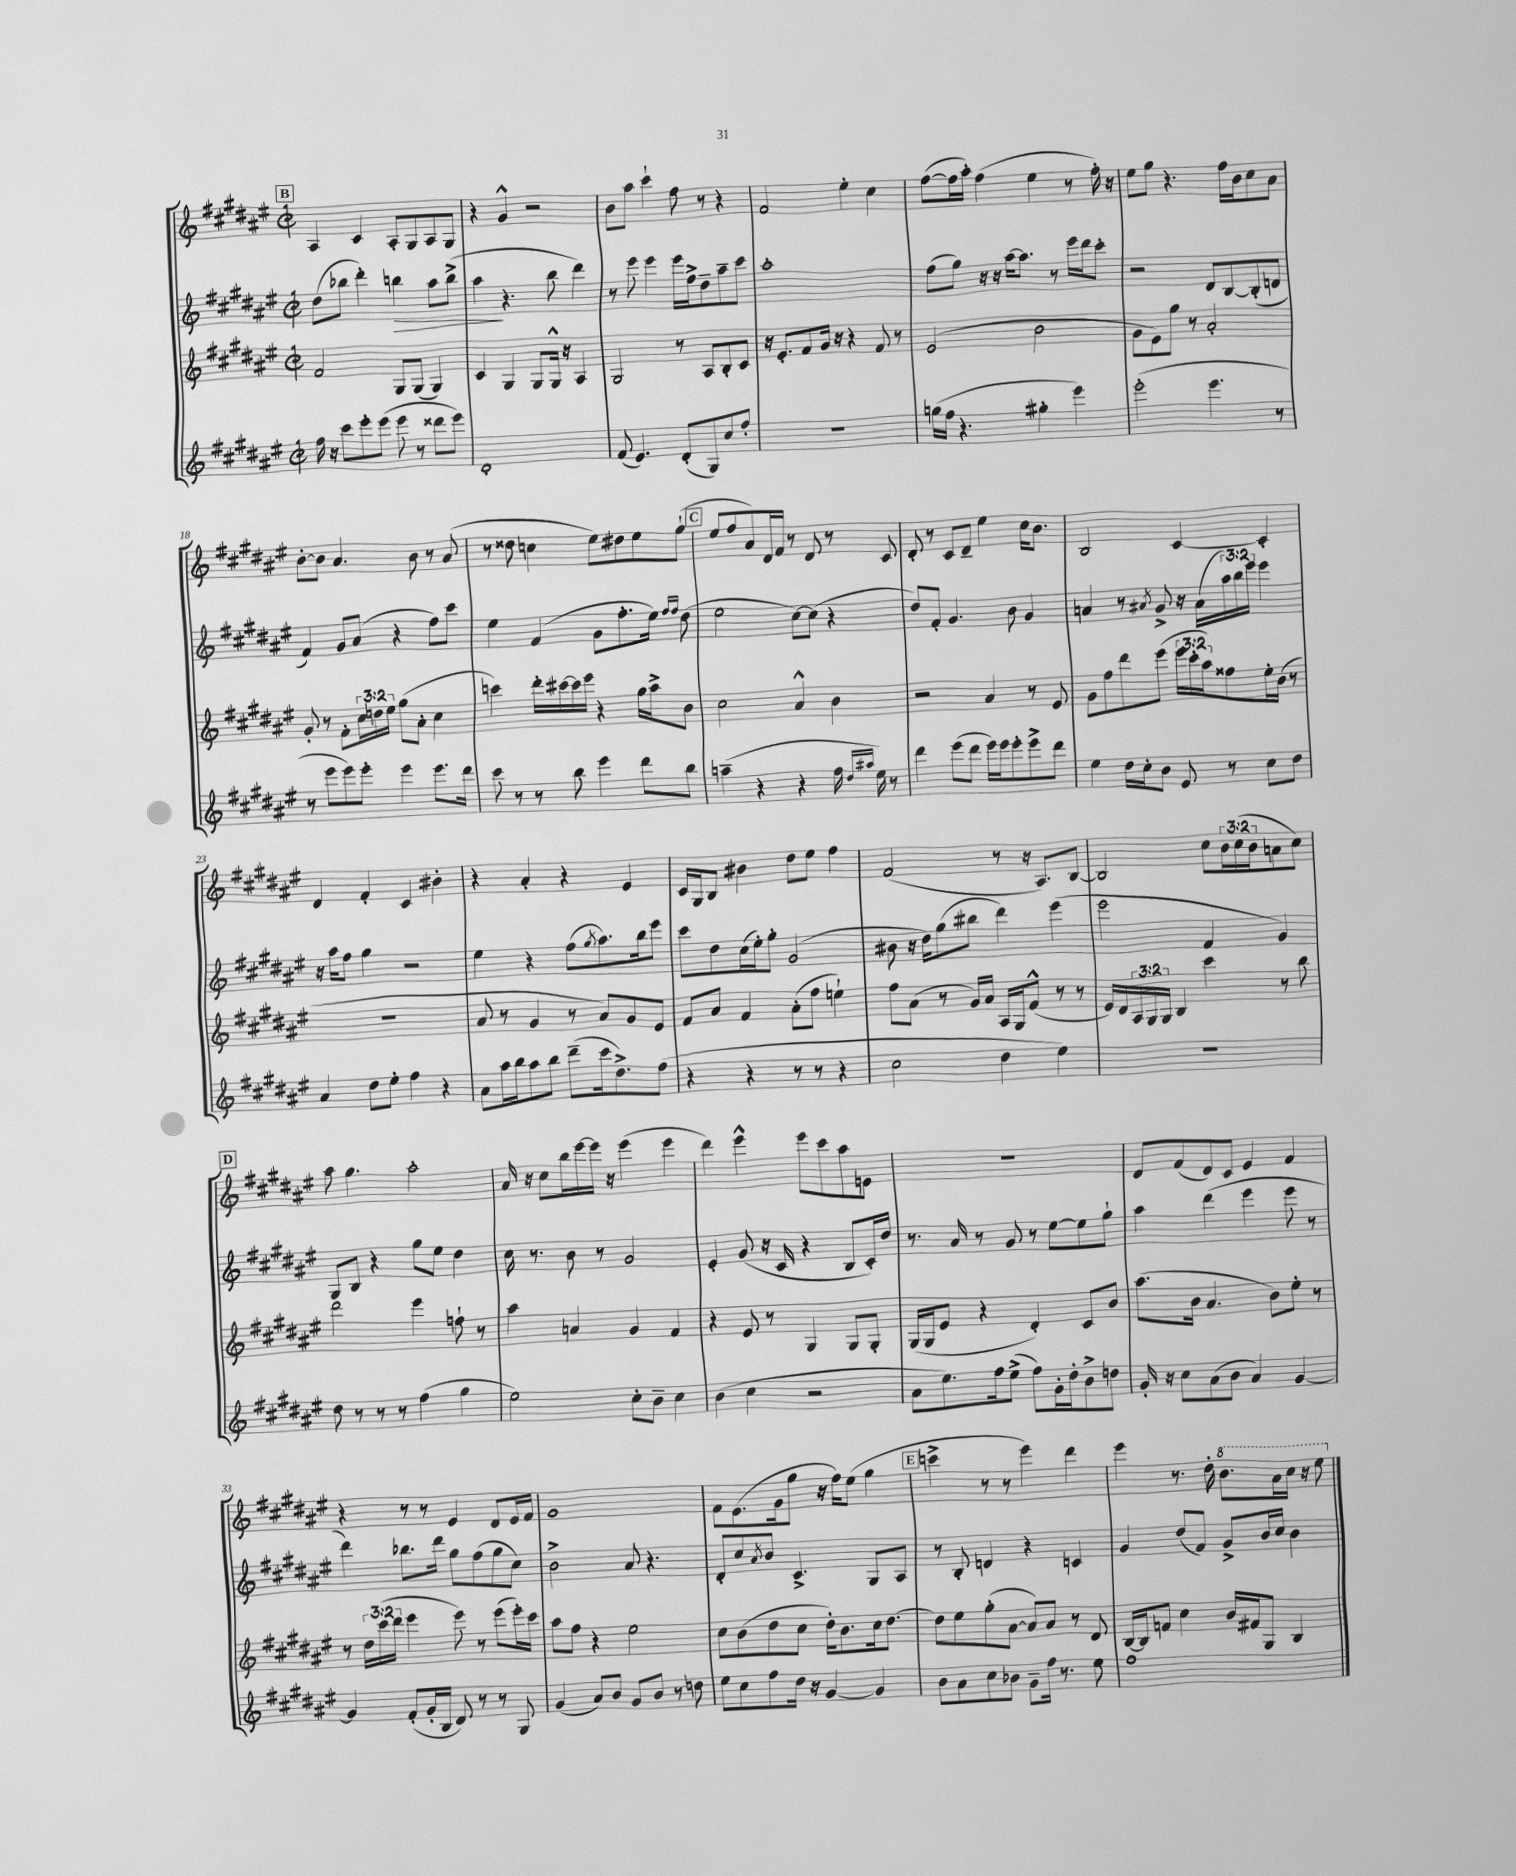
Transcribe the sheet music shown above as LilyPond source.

<<
\new StaffGroup <<
\new Staff = "s0" {
    \clef treble \key fis \major \defaultTimeSignature \time 2/2 \override Staff.TupletNumber.text = #tuplet-number::calc-fraction-text
    \mark \markup { \box "B" } ais4 cis'4 ais8-. gis8 ais8 gis8 |
    r4 gis'4-^ r2 |
    b'8 ais''8 cis'''4-! fis''8 r8 r4 |
    fis'2 eis''4-. cis''4 |
    fis''8~( fis''16 ais''16-.) fis''4( eis''4 r8 fis''16-.) r16 |
    eis''8 gis''8 r4. fis''16 b'16 cis''8 ais'8 |
    b'8~-. b'8 ais'4. b'8 r8 ais'8( |
    r8 disis''8 c''4 eis''8) dis''8 eis''8 gis''8-!( |
    \mark \markup { \box "C" } eis''8 fis''8 ais'8) dis'16 fis'16 r8 dis'8 r8 cis'8 |
    dis'8-. r8 cis'8 dis'8-- eis''4 cis''16 b'8. |
    b2 cis'4~ cis'4-. |
    dis'4 fis'4-. cis'4 bis'4-. |
    r4 ais'4-. r4 eis'4 |
    cis'16 gis16 b8 bis'4 dis''8 eis''8 fis''4 |
    fis'2( r8 r16 ais8.) b8~ |
    b2 cis''8 \tuplet 3/2 { b'16 cis''16( b'16 } a'8 cis''8) |
    \mark \markup { \box "D" } ais''8 gis''4. ais''2-. |
    ais'16 r16 cis''8 b''16 eis'''16~ eis'''16 r16 eis'''4( eis'''4 |
    dis'''4) eis'''4-^ eis'''8 cis'''8 ais''8 e'8 |
    R1 |
    dis'8 fis'8( dis'8) cis'8 eis'4 fis'4 |
    r4 r8 r8 eis'4 dis'8 eis'16 fis'16 |
    gis'1 |
    fis'8 eis'8.( gis'16 gis''8 r16 fis''16) eis''8( gis''4 |
    \mark \markup { \box "E" } c'''4-> r8 r8 eis'''4) dis'''4 |
    eis'''4 r8. dis''16-. \ottava #1 b''8. ais''16 cis'''16 r16 eis'''8 \ottava #0 \bar "|." |
}
\new Staff = "s1" {
    \clef treble \key fis \major \defaultTimeSignature \time 2/2 \override Staff.TupletNumber.text = #tuplet-number::calc-fraction-text
    \mark \markup { \box "B" } dis''8( bes''8 dis'''4-.) b''4\> ais''8 b''8->( |
    ais''4\! r4. b''8 dis'''4) |
    r8 eis'''8 eis'''4 eis'''16 fis''16-> dis''8-- ais''8-- cis'''8 |
    ais''1-. |
    fis''8( gis''8) r16 r16 ais''16~ ais''8. r8 eis'''16 dis'''16 cis'''8-. |
    r2 dis'8 b8~ b8-.( d'8 |
    fis'4) gis'8 ais'8( r4 fis''8) cis'''8 |
    eis''4 fis'4( gis'8 fis''8.-. eis''16) \grace { fis''16 fis''16 } dis''8( |
    \mark \markup { \box "C" } eis''2 cis''8~) cis''8( r4 |
    dis''8) fis'8-. gis'4. b'8 gis'4 |
    a'4 r8 \acciaccatura { ais'8 } gis'8-> r16 ais'16( \tuplet 3/2 { ais''16) b''16 eis'''16 } eis'''4 |
    r16 ais''16 fis''8 gis''4 r2 |
    eis''4 r4 fis''8( \acciaccatura { gis''8 } ais''8.) b''16 eis'''8 |
    cis'''8 dis''8 cis''16( eis''16-.) gis''8-. gis'2( |
    bis'8 r16 dis''16) gis''8( bis''8 dis'''4) eis'''4( |
    eis'''2 fis'4 gis'4) |
    \mark \markup { \box "D" } gis8 b8 r4 gis''8 eis''8 dis''4 |
    cis''16 r8. b'8 r8 gis'2 |
    eis'4-. gis'8( r16 cis'16 r4 b8 cis'16-.) dis''16 |
    r8. ais'16 r8 gis'8 r8 eis''8~ eis''8 gis''8-! |
    ais''4 dis'''4( eis'''4 eis'''8 r8 |
    dis'''4) bes''8. dis'''16 gis''8 fis''8( gis''8 cis''8) |
    b'2-> ais'8 r4. |
    dis'8-. cis''8 \acciaccatura { ais'8 } b'8 cis'4.-> gis8 ais8 |
    \mark \markup { \box "E" } r8 b8-. d'4 r4 c'4 |
    gis'4 dis''8( fis'8) gis'8-> b'16 cis''16 b'4 \bar "|." |
}
\new Staff = "s2" {
    \clef treble \key fis \major \defaultTimeSignature \time 2/2 \override Staff.TupletNumber.text = #tuplet-number::calc-fraction-text
    \mark \markup { \box "B" } fis'2 gis8 gis8( gis4) |
    cis'4 gis4 gis8 gis16-^ r16 ais4 |
    gis2 r8 ais8 b8-. cis'8 |
    r16 eis'8.-. fis'8 gis'16 r16 r4 fis'8 r8 |
    eis'2( b'2 |
    gis'8 eis'8) gis''8 r8 ais'2-. |
    gis'8-. r8 fis'8-. \tuplet 3/2 { cis''16 d''16 eis''16 } gis''8( ais'8-. cis''4 |
    c'''4) dis'''16-. cis'''16~ cis'''16 eis'''16 r4 gis''16 ais''16-> b'8 |
    \mark \markup { \box "C" } cis''2 ais'4-^ b'4 |
    r2 ais'4 r8 eis'8 |
    gis'8 fis''8 dis'''8 eis'''8( \tuplet 3/2 { eis'''16 cis'''16-. ais''16) } fisis''8 eis''16-. b'16( r8 |
    R1 |
    ais'8 r8 gis'4 r8 ais'8) gis'8 eis'8 |
    fis'8 ais'8 fis'4 ais'8-.( fis''8 e''4-!) |
    fis''8 ais'8( r8 gis'16) ais'16 ais16 gis16 fis'8-^( r8 r8 |
    eis'16) dis'16 \tuplet 3/2 { ais16 gis16 gis16 } b4 cis'''4 r8 b''8 |
    \mark \markup { \box "D" } dis'''2 eis'''4 f''8-! r8 |
    ais''4 a'4 gis'4 fis'4 |
    r4 eis'8 r8 gis4 gis8 gis8-. |
    gis16( gis16 eis'8 r4 dis'4-.) cis'8 b'8 |
    ais''8.( b'16 ais'4. b'8) eis''8-. r8 |
    r8 \tuplet 3/2 { dis''16 cis'''16( dis'''16 } eis'''4 eis'''8) r8 eis'''8( eis'''16-.) cis'''16 |
    ais''8 fis''8 r4 eis''2 |
    cis''8 b'8( dis''8 cis''8 dis''16-.) b'8. cis''16 dis''8.~ |
    \mark \markup { \box "E" } dis''8 eis''8 gis''8-.( ais'8~ ais'8) ais'8 r8 dis'8 |
    b16~ b16 f'8 cis''4 b'16 fis'16 gis8 b4 \bar "|." |
}
\new Staff = "s3" {
    \clef treble \key fis \major \defaultTimeSignature \time 2/2
    \mark \markup { \box "B" } fis''16 r16 cis'''8 eis'''8-. eis'''8( eis'''8 r8 disis'''8 eis'''8) |
    dis'1-. |
    fis'8( eis'4.) dis'8-.( gis8) cis''8 fis''8-. |
    r1 |
    g''16( fis''16 r4. gis''4-. eis'''4) |
    eis'''2-.( eis'''4. r8 |
    r8 eis'''8 eis'''8) eis'''8-. eis'''4 eis'''8. dis'''16 |
    cis'''8 r8 r8 b''8 eis'''4 dis'''8 b''8 |
    \mark \markup { \box "C" } a''4--( r4 r4 fis''16 \grace { dis''16 ais''16 } eis''16) r8 |
    dis'''4 eis'''8( dis'''8 eis'''16) eis'''16 eis'''8-. eis'''8-> dis'''8 |
    eis''4 dis''16 cis''16-. b'8 eis'8 r8 cis''8 dis''8 |
    ais'4 dis''8 eis''8-. fis''4 r4 |
    ais'8 ais''16 b''16 ais''8 b''8 dis'''8--( cis'''16 dis''8.->) fis''8( |
    r4 r4 r8 r8 r4 |
    cis''2 dis''4 eis''4) |
    R1 |
    \mark \markup { \box "D" } dis''8 r8 r8 r8 fis''4( gis''4 |
    eis''2) cis''8-. b'8-- cis''4 |
    b'4( cis''4 r2 |
    ais'8 eis''8.) fis''16 eis''8->( fis''8) gis'16-. dis''16-. b'8-> d''8 |
    gis'16-. r16 cis''8 ais'8( b'8 ais'4) gis'4~ |
    gis'4 fis'8-.( gis'16-. b16 dis'8) r8 r8 gis8 |
    gis'4( ais'8) b'8 gis'8 b'8 r8 d''8 |
    eis''8 cis''8 fis''8 dis''16 r16 gis'4~ gis'4 |
    \mark \markup { \box "E" } b'8 ais'8 cis''8 bes'8 gis'8-- fis''16 r8. eis''8 |
    fis''1 \bar "|." |
}
>>
>>
\layout { \context { \Score currentBarNumber = #12 } }
